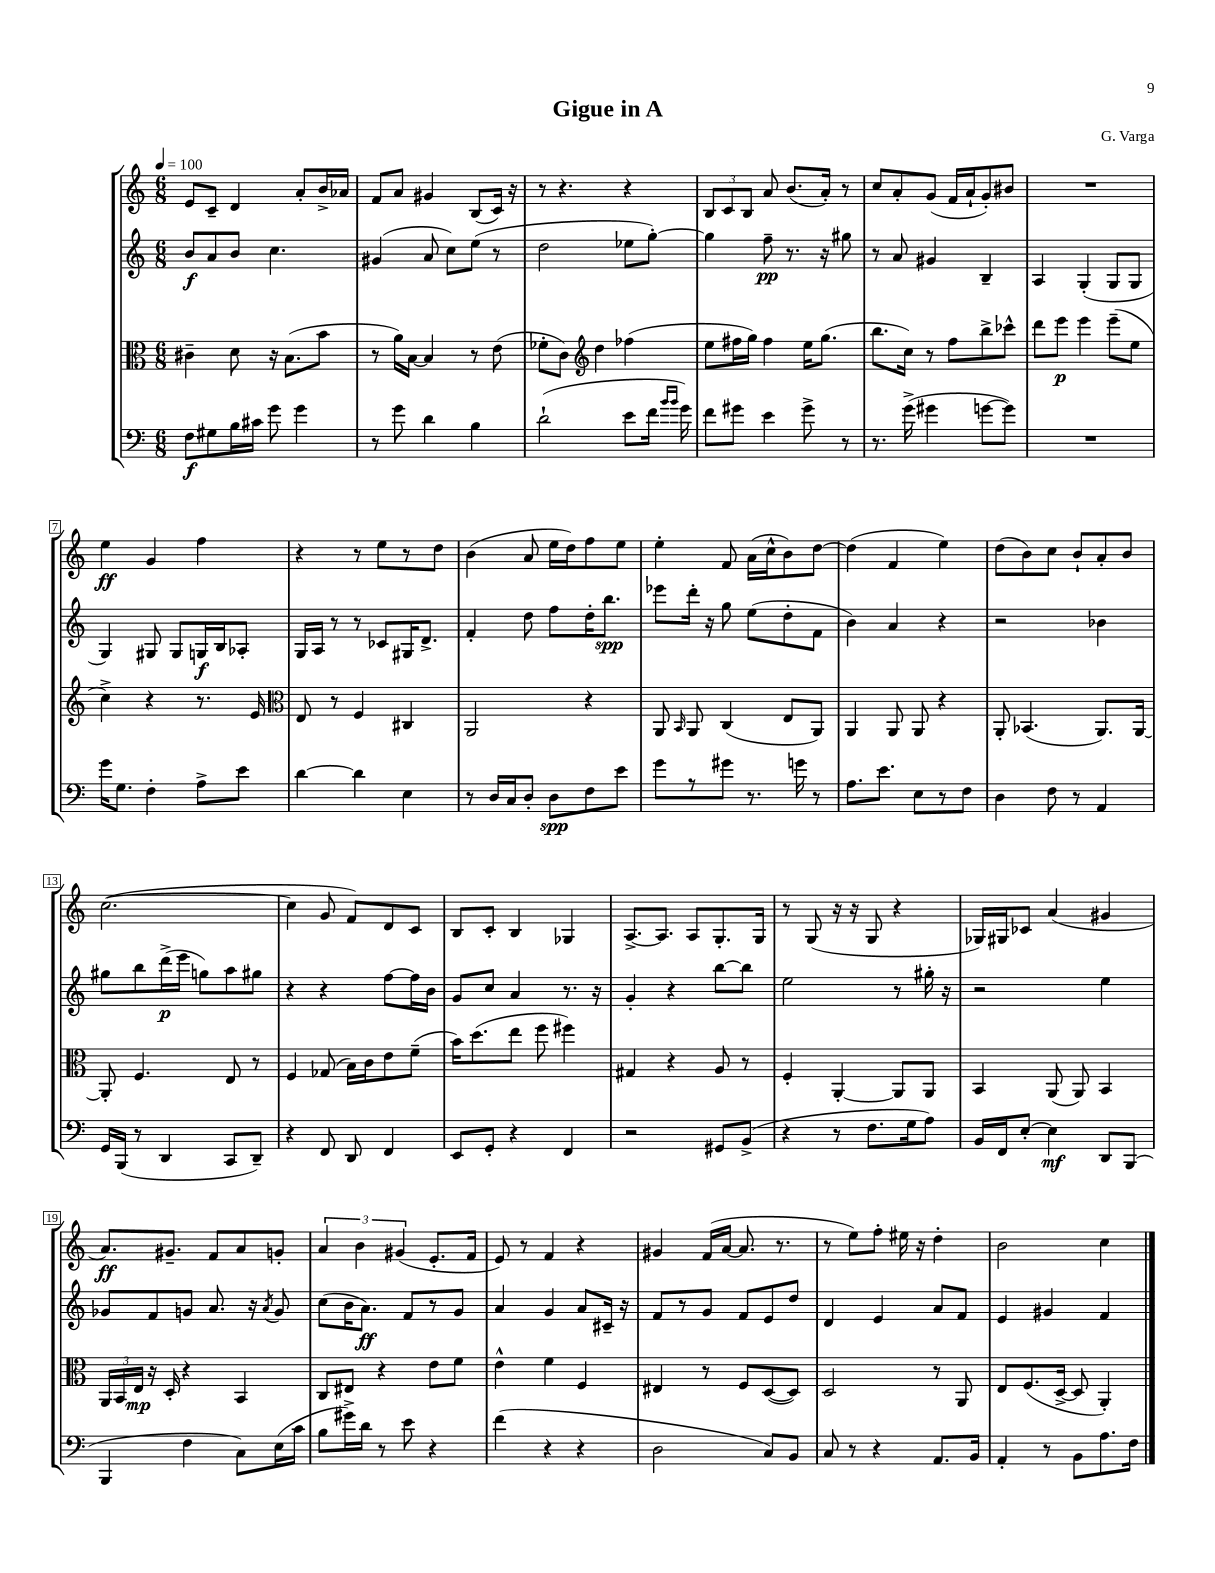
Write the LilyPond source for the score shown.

\header { title = "Gigue in A" composer = "G. Varga" }
<<
\new StaffGroup <<
\new Staff = "s0" {
    \clef treble \key c \major \numericTimeSignature \time 6/8 \tempo 4 = 100
    \autoBeamOff e'8[ c'8]-- d'4 a'8[-. b'16-> aes'16] |
    f'8[ a'8] gis'4 b8[( c'16]) r16 |
    r8 r4. r4 |
    \tuplet 3/2 { b8[ c'8 b8] } a'8 b'8.[( a'16]-.) r8 |
    c''8[ a'8-. g'8]( f'16[ a'16-! g'8-.) bis'8] |
    R2. |
    e''4\ff g'4 f''4 |
    r4 r8 e''8[ r8 d''8] |
    b'4( a'8 e''16[ d''16) f''8 e''8] |
    e''4-. f'8 a'16[( c''16-^ b'8) d''8]~ |
    d''4( f'4 e''4) |
    d''8[( b'8) c''8] b'8[-! a'8-. b'8] |
    c''2.~( |
    c''4 g'8 f'8[) d'8 c'8] |
    b8[ c'8]-. b4 ges4 |
    a8.[~-> a8.] a8[ g8.-. g16] |
    r8 g8( r16 r16 g8 r4 |
    ges16[) gis16 ces'8] a'4( gis'4 |
    a'8.[\ff) gis'8.]-- f'8[ a'8 g'8]-. |
    \tuplet 3/2 { a'4 b'4 gis'4( } e'8.[-. f'16] |
    e'8) r8 f'4 r4 |
    gis'4 f'16[( a'16]~ a'8. r8. |
    r8 e''8[) f''8]-. eis''16 r16 d''4-. |
    b'2 c''4 \bar "|." |
}
\new Staff = "s1" {
    \clef treble \key c \major \numericTimeSignature \time 6/8
    \autoBeamOff b'8[\f a'8 b'8] c''4. |
    gis'4( a'8 c''8[) e''8]( r8 |
    d''2 ees''8[ g''8]~-.) |
    g''4 f''8--\pp r8. r16 gis''8 |
    r8 a'8 gis'4 b4-- |
    a4 g4-.( g8[ g8] |
    g4) gis8 gis8[ g16\f b16 aes8]-. |
    g16[ a16] r8 r8 ces'8[ gis16 d'8.]-> |
    f'4-. d''8 f''8[ d''16-. b''8.]\spp |
    ees'''8[ d'''16]-. r16 g''8 e''8[( d''8-. f'8] |
    b'4) a'4 r4 |
    r2 bes'4 |
    gis''8[ b''8 d'''16->\p( e'''16] g''8[) a''8 gis''8] |
    r4 r4 f''8[~ f''16 b'16] |
    g'8[ c''8] a'4 r8. r16 |
    g'4-. r4 b''8[~ b''8] |
    e''2 r8 gis''16-. r16 |
    r2 e''4 |
    ges'8[ f'8 g'8] a'8. r16 \acciaccatura { a'8 } g'8 |
    c''8[( b'16 a'8.]\ff) f'8[ r8 g'8] |
    a'4 g'4 a'8[ cis'16]-- r16 |
    f'8[ r8 g'8] f'8[ e'8 d''8] |
    d'4 e'4 a'8[ f'8] |
    e'4 gis'4 f'4 \bar "|." |
}
\new Staff = "s2" {
    \clef alto \key c \major \numericTimeSignature \time 6/8
    \autoBeamOff cis'4-- d'8 r16 b8.[( b'8] |
    r8 a'16[) b16]~ b4 r8 e'8( |
    fes'8[-. c'8]) \clef treble d''4 fes''4( |
    e''8[ fis''16 g''16]) fis''4 e''16[ g''8.]( |
    b''8.[ c''16]) r8 f''8[ b''8-> ces'''8]-^ |
    d'''8[ e'''8]\p e'''4 e'''8[--( e''8] |
    c''4->) r4 r8. e'16 |
    \clef alto e8 r8 f4 cis4 |
    a,2 r4 |
    a,8 \grace { b,16 } a,8 c4( e8[ a,8]) |
    a,4 a,8 a,8 r4 |
    a,8-. bes,4.( a,8.[) a,16]~ |
    a,8-. f4. e8 r8 |
    f4 ges8( b16[) c'16 e'8 f'8]--( |
    b'16[) d''8.( e''8] f''8 fis''4) |
    gis4 r4 a8 r8 |
    f4-. a,4~-. a,8[ a,8] |
    b,4 a,8( a,8) b,4 |
    \tuplet 3/2 { a,16[ b,16 e16]\mp } r16 d16-. r4 b,4 |
    c8[ eis8] r4 e'8[ f'8] |
    e'4-^ f'4 f4 |
    eis4 r8 f8[ d8~( d8]) |
    d2 r8 a,8 |
    e8[ f8.( d16]~-> d8 a,4-.) \bar "|." |
}
\new Staff = "s3" {
    \clef bass \key c \major \numericTimeSignature \time 6/8
    \autoBeamOff f8[\f gis8 b16 cis'16] g'8 g'4 |
    r8 g'8 d'4 b4 |
    d'2-!( e'8[ f'16] \grace { b'16[ b'16] } g'16) |
    f'8[ gis'8] e'4 gis'8-> r8 |
    r8. g'16->( gis'4 g'8[~ g'8]) |
    R2. |
    g'16[ g8.] f4-. a8[-> e'8] |
    d'4~ d'4 e4 |
    r8 d16[ c16 d8]-. d8[\spp f8 e'8] |
    g'8[ r8 gis'8] r8. g'16 r8 |
    a8.[ e'8.] e8[ r8 f8] |
    d4 f8 r8 a,4 |
    g,16[ b,,16]( r8 d,4 c,8[ d,8]--) |
    r4 f,8 d,8 f,4 |
    e,8[ g,8]-. r4 f,4 |
    r2 gis,8[ b,8]->( |
    r4 r8 f8.[ g16 a8]) |
    b,16[ f,16 e8]~-. e4\mf d,8[ b,,8]( |
    b,,4 f4 c8[) e16( c'16] |
    b8[ gis'16->) d'16] r8 e'8 r4 |
    f'4( r4 r4 |
    d2 c8[) b,8] |
    c8 r8 r4 a,8.[ b,16] |
    a,4-. r8 b,8[ a8. f16] \bar "|." |
}
>>
>>
\layout { \context { \Score \override BarNumber.stencil = #(make-stencil-boxer 0.1 0.3 ly:text-interface::print) } }
